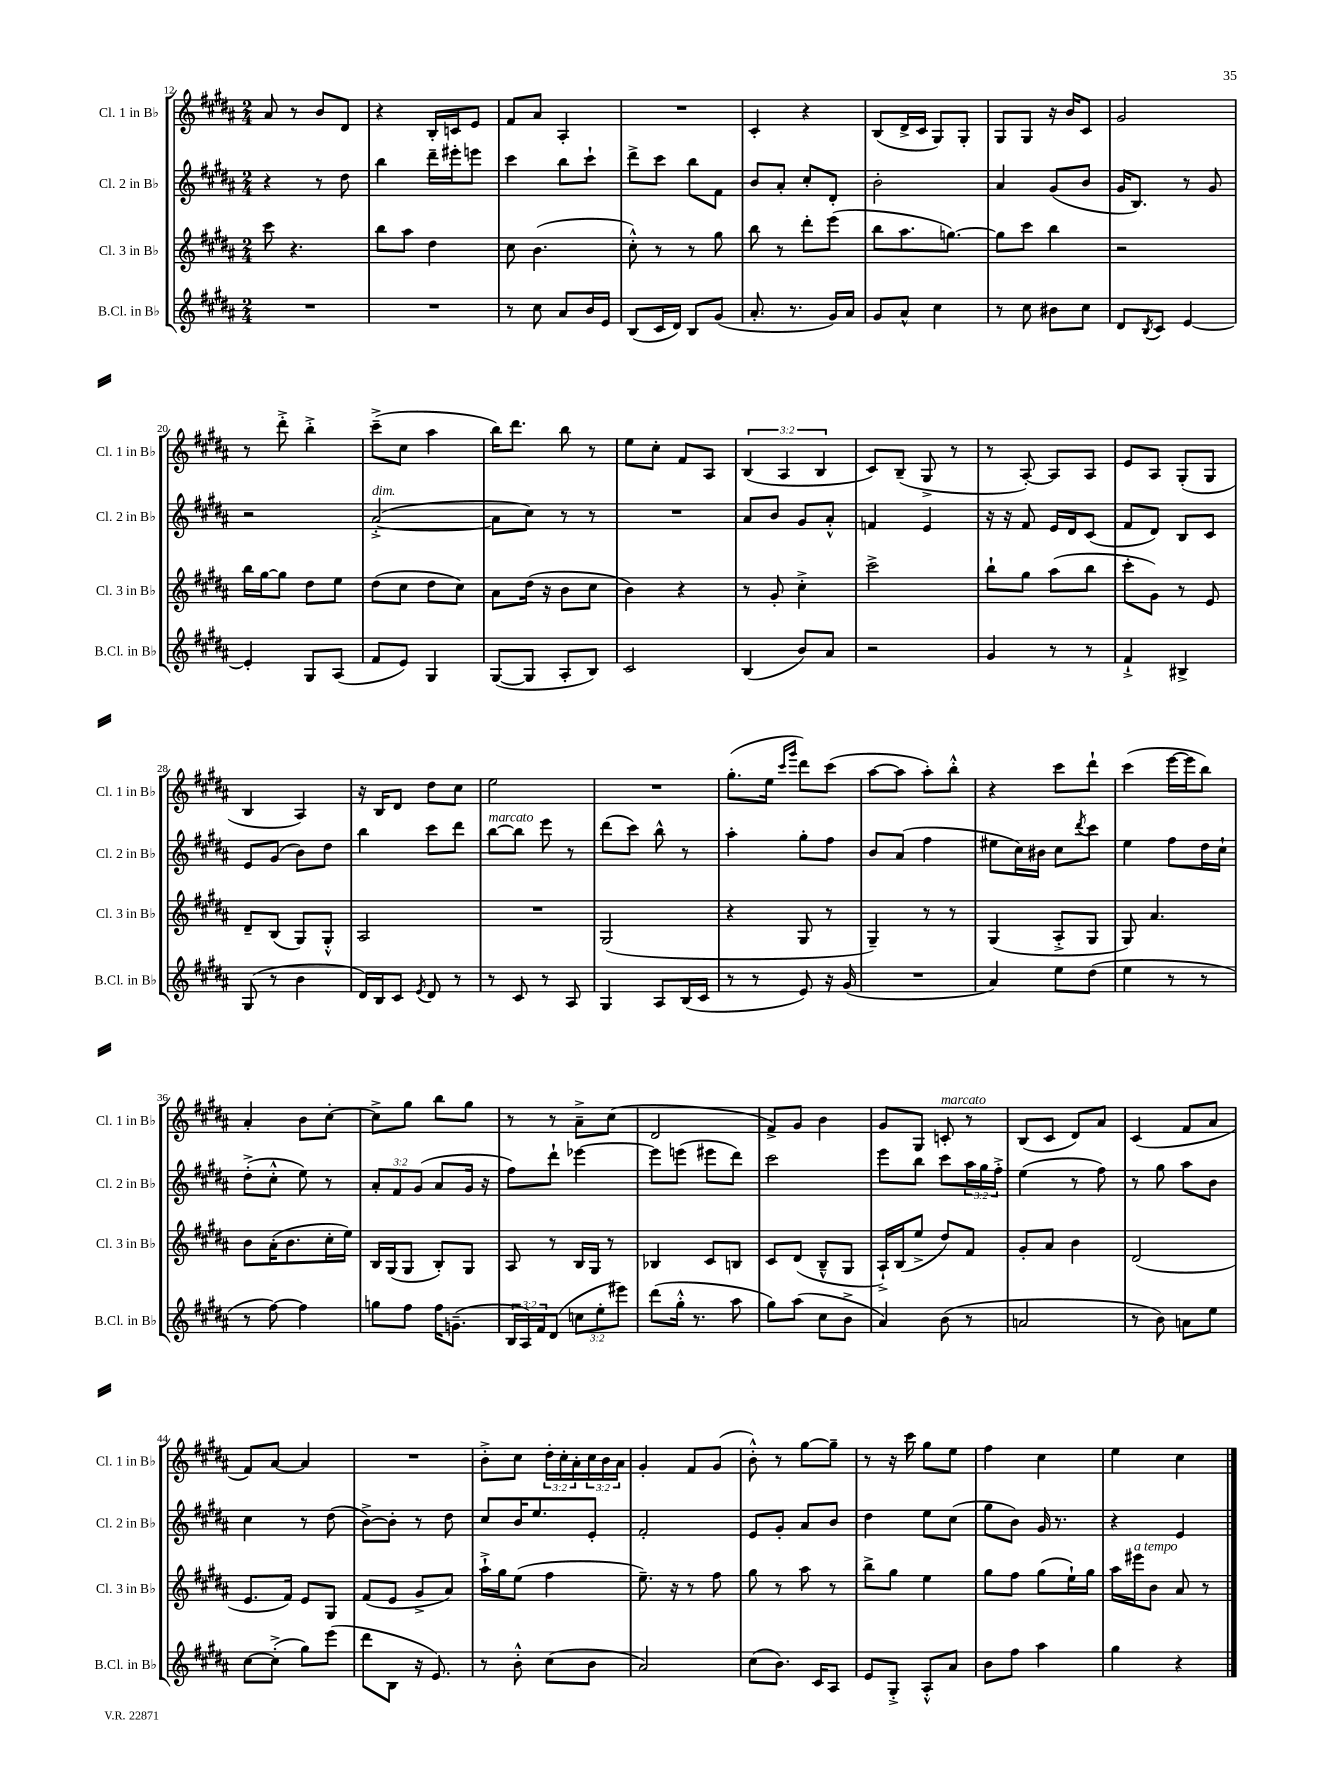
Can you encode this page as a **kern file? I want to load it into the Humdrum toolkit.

**kern	**kern	**kern	**kern
*staff4	*staff3	*staff2	*staff1
*clefG2	*clefG2	*clefG2	*clefG2
*k[f#c#g#d#a#]	*k[f#c#g#d#a#]	*k[f#c#g#d#a#]	*k[f#c#g#d#a#]
*M2/4	*M2/4	*M2/4	*M2/4
2r	8ccc#	4r	8a#
.	4.r	.	8r
.	.	8r	8b
.	.	8dd#	8d#
=	=	=	=
2r	8bb	4bb	4r
.	8aa#	.	.
.	4dd#	16ddd#~	16B'
.	.	16eee#'	16c
.	.	8eee	8e
=	=	=	=
8r	8cc#	4ccc#	8f#
8cc#	(4.b	.	8a#
8a#	.	8bb	4A#'
16b	.	8ccc#`	.
16e	.	.	.
=	=	=	=
(8B	8cc#'^^)	8ddd#^	2r
16c#	8r	8ccc#	.
16d#)	.	.	.
8B	8r	8bb	.
(8g#	8gg#	8f#	.
=	=	=	=
8.a#'	8bb	8b	4c#'
.	8r	8a#'	.
8.r	.	.	.
.	8ddd#'	8cc#'	4r
16g#)	(8eee	8d#'	.
16a#	.	.	.
=	=	=	=
8g#	8bb	2b'	(8B
8a#^^	8.aa#	.	16d#^
.	.	.	16c#
4cc#	.	.	8G#)
.	[8.gg)	.	.
.	.	.	8G#'
=	=	=	=
8r	8gg]	4a#	8G#
8cc#	8ccc#	.	8G#
8b#	4bb	(8g#	16r
.	.	.	16b
8cc#	.	8b	8c#
=	=	=	=
8d#	2r	16g#	2g#
.	.	8.B)	.
8qB	.	.	.
8c#	.	.	.
[4e	.	8r	.
.	.	8g#	.
=	=	=	=
4e']	16bb	2r	8r
.	[16gg#	.	.
.	8gg#]	.	8ddd#'^
8G#	8dd#	.	4bb'^
(8A#	8ee	.	.
=	=	=	=
8f#	(8dd#	([2a#'^	(8ccc#~^
8e)	8cc#	.	8cc#
4G#	8dd#	.	4aa#
.	8cc#)	.	.
=	=	=	=
([8G#	8a#	8a#]	16bb)
.	.	.	8.ddd#
8G#]	(16dd#	8cc#)	.
.	16r	.	.
8A#'	8b	8r	8bb
8B)	8cc#	8r	8r
=	=	=	=
2c#	4b)	2r	8ee
.	.	.	8cc#'
.	4r	.	8f#
.	.	.	8A#
=	=	=	=
(4B	8r	8a#	(6B
.	8g#'	8b	.
.	.	.	6A#
8b)	4cc#'^	8g#	.
.	.	.	6B
8a#	.	8a#'^^	.
=	=	=	=
2r	2ccc#^	4f	8c#)
.	.	.	(8B~
.	.	4e	8G#^
.	.	.	8r
=	=	=	=
4g#	8bb`	16r	8r
.	.	16r	.
.	8gg#	8f#	[8A#')
8r	(8aa#	16e	8A#]
.	.	16d#	.
8r	8bb	(8c#	8A#
=	=	=	=
4f#`^	8ccc#'	8f#	8e
.	8g#)	8d#)	8A#
4B#^	8r	8B	(8G#'
.	8e	8c#	8G#
=	=	=	=
(8G#	8d#~	8e	4B
8r	(8B	(8g#	.
4b	8G#)	8b)	4A#)
.	8G#'^^	8dd#	.
=	=	=	=
16d#)	2A#	4bb	16r
16B	.	.	16B
8c#	.	.	8d#
8qe	.	.	.
8d#	.	8ccc#	8dd#
8r	.	8ddd#	8cc#
=	=	=	=
8r	2r	[8bb	2ee
8c#	.	8bb]	.
8r	.	8eee	.
8A#	.	8r	.
=	=	=	=
4G#	(2G#	(8ddd#	2r
.	.	8ccc#)	.
8A#	.	8bb^^	.
(16B	.	8r	.
16c#	.	.	.
=	=	=	=
8r	4r	4aa#'	(8.gg#'
8r	.	.	.
.	.	.	16ee
.	.	.	16qqccc#
.	.	.	16qqggg#
8e)	8G#	8gg#'	8ddd#)
16r	8r	8ff#	(8ccc#
(16g#	.	.	.
=	=	=	=
2r	4G#~)	8b	[8aa#
.	.	(8a#	8aa#]
.	8r	4ff#	8aa#')
.	8r	.	8bb'^^
=	=	=	=
4a#)	(4G#	8ee#	4r
.	.	16cc#)	.
.	.	16b#	.
8ee	8A#'^	8cc#	8ccc#
.	.	8qddd#	.
(8dd#	8G#	8ccc#	8ddd#`
=	=	=	=
4ee	8G#)	4ee	(4ccc#
.	4.a#	.	.
8r	.	8ff#	[16eee
.	.	.	16eee]
8r	.	16dd#	8bb)
.	.	16cc#`	.
=	=	=	=
8r	8b	(8dd#'^	4a#'
[8ff#)	(16a#'	8cc#'^^	.
.	8.b	.	.
4ff#]	.	8ee)	8b
.	16cc#'	8r	[8cc#'
.	16ee)	.	.
=	=	=	=
8gg	16B	12a#'	8cc#^]
.	(16G#	.	.
.	.	12f#	.
8ff#	8G#	.	8gg#
.	.	(12g#	.
16ff#	8B')	8a#	8bb
(8.g~	.	.	.
.	8G#	16g#	8gg#
.	.	16r	.
=	=	=	=
24B	8A#	8ff#)	8r
24A#)	.	.	.
24f#	.	.	.
(8d#	8r	8ddd#`	8r
12cc	16B	[4eee-	8a#~^
.	16G#	.	.
12ee'	.	.	.
.	8r	.	(8cc#
12eee#)	.	.	.
=	=	=	=
(8ddd#	4B-	8eee-]	2d#
16gg#'^^	.	(8eee	.
8.r	.	.	.
.	8c#	8eee#	.
8aa#	8B	8ddd#)	.
=	=	=	=
8gg#)	8c#	2ccc#	8f#^)
(8aa#	(8d#	.	8g#
8cc#	8B~^^	.	4b
8b^	8G#	.	.
=	=	=	=
4a#)	16A#`^)	8eee	8g#
.	(16B	.	.
.	8ee^	8bb	8G#
(8b	8dd#)	8ccc#	8c'
8r	8f#	24aa#	8r
.	.	24gg#	.
.	.	24ff#'^	.
=	=	=	=
2a	8g#'	(4ee	(8B
.	8a#	.	8c#
.	4b	8r	8d#)
.	.	8ff#)	8a#
=	=	=	=
8r	(2d#	8r	(4c#
8b)	.	8gg#	.
8a	.	8aa#	8f#
8ee	.	8b	8a#
=	=	=	=
[8cc#	8.e	4cc#	8f#)
(8cc#'^]	.	.	[8a#
.	16f#)	.	.
8gg#)	8e	8r	4a#]
(8eee	8G#	(8dd#	.
=	=	=	=
8ddd#	(8f#	[8b^)	2r
8B	8e	8b']	.
16r	8g#^	8r	.
8.e)	.	.	.
.	8a#)	8dd#	.
=	=	=	=
8r	16aa#`^	8cc#	8b'^
.	16gg#	.	.
8b'^^	(8ee	16b	8cc#
.	.	8.ee	.
(8cc#	4ff#	.	24dd#'
.	.	.	24cc#'
.	.	.	24a#'
8b	.	8e'	24cc#
.	.	.	24b
.	.	.	24a#
=	=	=	=
2a#)	8.ee~)	2f#'	4g#'
.	16r	.	.
.	8r	.	8f#
.	8ff#	.	(8g#
=	=	=	=
(8cc#	8gg#	8e	8b'^^)
8.b)	8r	8g#'	8r
.	8aa#	8a#	[8gg#
16c#	.	.	.
8A#	8r	8b	8gg#~]
=	=	=	=
8e	8bb^	4dd#	8r
8G#'^	8gg#	.	16r
.	.	.	16ccc#
8A#'^^	4ee	8ee	8gg#
8a#	.	(8cc#	8ee
=	=	=	=
8b	8gg#	8gg#	4ff#
8ff#	8ff#	8b)	.
4aa#	(8gg#	16g#	4cc#
.	.	8.r	.
.	16ee`)	.	.
.	16gg#	.	.
=	=	=	=
4gg#	16aa#	4r	4ee
.	16eee#	.	.
.	8b	.	.
4r	8a#	4e	4cc#
.	8r	.	.
==	==	==	==
*-	*-	*-	*-
